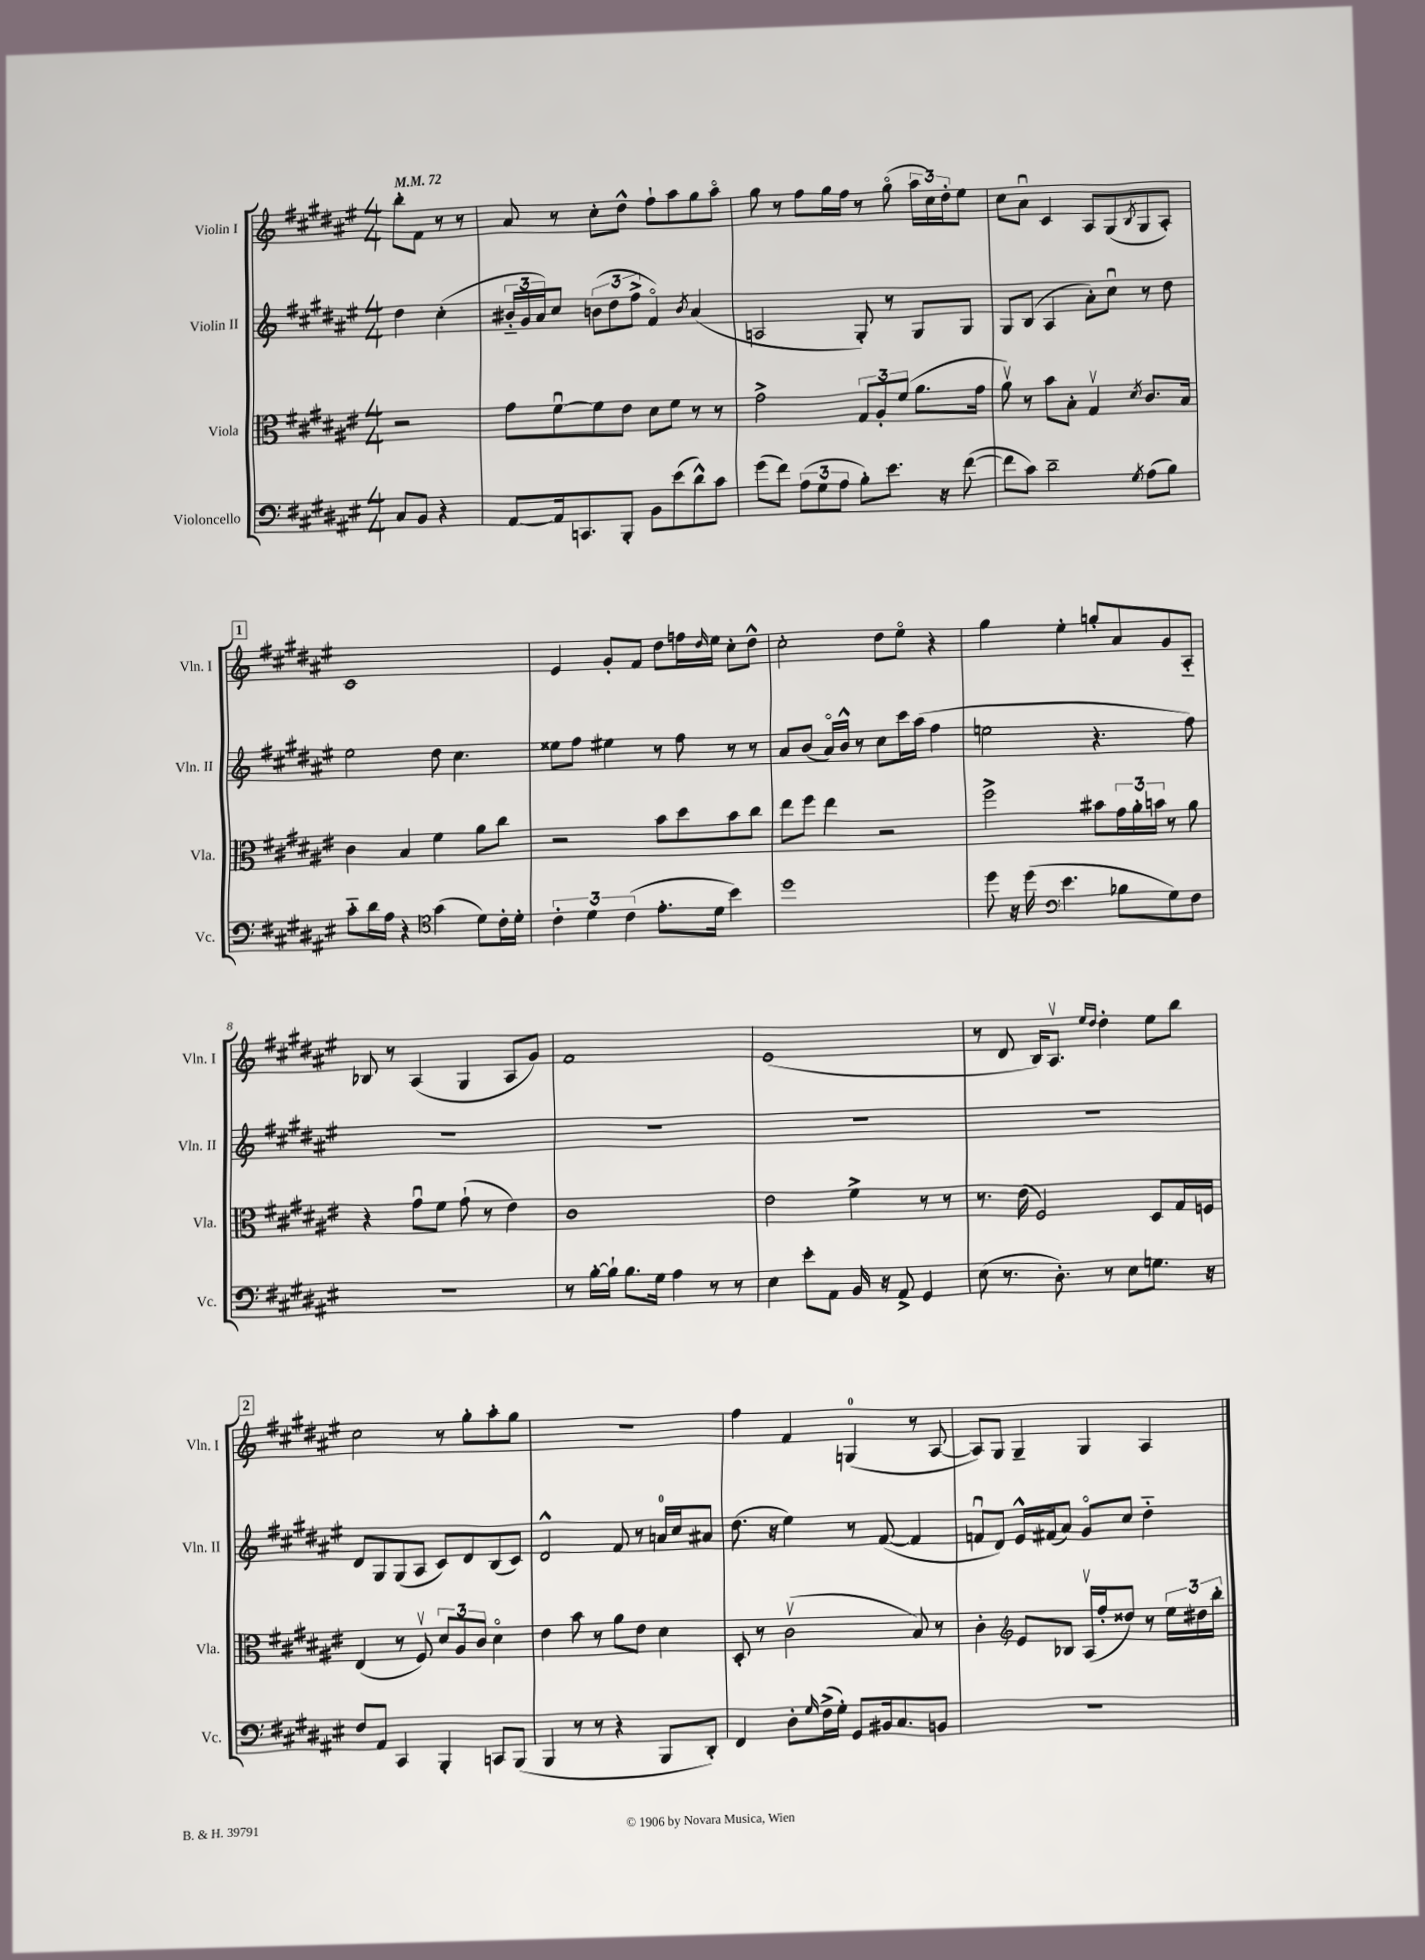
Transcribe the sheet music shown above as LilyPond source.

<<
\new StaffGroup <<
\new Staff = "s0" \with { instrumentName = "Violin I" shortInstrumentName = "Vln. I" } {
    \clef treble \key fis \major \numericTimeSignature \time 4/4 \partial 2 \tempo 4 = 72
    b''8-. fis'8 r8 r8 |
    ais'8 r8 cis''8-. dis''8-^ fis''8-! ais''8 gis''8 ais''8\flageolet |
    gis''8 r8 fis''8 gis''16 fis''16 r8 gis''8\flageolet( \tuplet 3/2 { ais''16 cis''16) dis''16-. } eis''8 |
    cis''8 ais'8\downbow cis'4 ais8 gis8( \acciaccatura { b8 } gis8 ais8-.) |
    \mark \markup { \box "1" } cis'1 |
    eis'4 gis'8-. fis'8 dis''8 f''16 \grace { dis''16 } eis''16 cis''8-. dis''8-^ |
    cis''2-. dis''8 eis''8\flageolet r4 |
    gis''4 eis''4-. g''8-. ais'8 gis'8 ais8-_ |
    bes8 r8 ais4( gis4 ais8 gis'8) |
    fis'1 |
    eis'1( |
    r8 dis'8 b16) ais8.\upbow \grace { eis''16 dis''16 } dis''4-. eis''8 b''8 |
    \mark \markup { \box "2" } cis''2 r8 gis''8-. ais''8-. gis''8 |
    R1 |
    fis''4 fis'4 g4-0( r8 ais8~ |
    ais8) gis8 gis4-- gis4 ais4 \bar "|." |
}
\new Staff = "s1" \with { instrumentName = "Violin II" shortInstrumentName = "Vln. II" } {
    \clef treble \key fis \major \numericTimeSignature \time 4/4 \partial 2
    dis''4 cis''4-.( |
    \tuplet 3/2 { bis'16-_ gis'16 ais'16) } cis''8 \tuplet 3/2 { b'8( dis''8 fis''8-> } fis'4\flageolet) \acciaccatura { b'8 } ais'4( |
    a2 gis8-.) r8 gis8 gis8 |
    gis8 b8( ais4 ais'8-.) cis''8\downbow r8 dis''8 |
    \mark \markup { \box "1" } eis''2 dis''8 cis''4. |
    eisis''8 fis''8 eis''4 r8 fis''8 r8 r8 |
    ais'8 b'8( ais'16\flageolet) b'16-^ r8 cis''8 cis'''16 ais''16( fis''4 |
    e''2 r4. fis''8) |
    R1 |
    R1 |
    R1 |
    R1 |
    \mark \markup { \box "2" } dis'8 gis8 gis8( ais8 cis'8) dis'8 b8( cis'8) |
    dis'2-^ fis'8 r8 a'16-0 cis''16 ais'8 |
    dis''8.( r16 eis''4) r8 fis'8~( fis'4 |
    f'8\downbow dis'8) eis'16-^ fis'16( ais'8) gis'8\flageolet cis''8 dis''4-_ \bar "|." |
}
\new Staff = "s2" \with { instrumentName = "Viola" shortInstrumentName = "Vla." } {
    \clef alto \key fis \major \numericTimeSignature \time 4/4 \partial 2
    r2 |
    gis'8 fis'8~\downbow fis'8 eis'8 dis'8 fis'8 r8 r8 |
    gis'2-> \tuplet 3/2 { gis8 ais8-. fis'8( } ais'8. gis'16 |
    ais'8\upbow) r8 b'8 b8-. gis4\upbow \acciaccatura { dis'8 } cis'8. b16 |
    \mark \markup { \box "1" } cis'4 b4 fis'4 ais'8 cis''8 |
    r2 b'8 dis''8 b'8 cis''8 |
    eis''8 fis''8 eis''4 r2 |
    fis''2-> bis'8 \tuplet 3/2 { gis'16 ais'16-. b'16 } r8 ais'8 |
    r4 gis'8\downbow fis'8 gis'8-!( r8 eis'4) |
    cis'1 |
    eis'2 fis'4-> r8 r8 |
    r8. eis'16( fis2) dis8 gis16 f16 |
    \mark \markup { \box "2" } eis4( r8 fis8\upbow) \tuplet 3/2 { dis'8 ais8 cis'8 } dis'4\flageolet |
    eis'4 b'8 r8 ais'8 eis'8 dis'4 |
    dis8-. r8 cis'2\upbow( b8) r8 |
    cis'4-. \clef treble eis'8 bes8 ais16\upbow( fis''16-. disis''8) r8 \tuplet 3/2 { eis''16 dis''16 b''16-. } \bar "|." |
}
\new Staff = "s3" \with { instrumentName = "Violoncello" shortInstrumentName = "Vc." } {
    \clef bass \key fis \major \numericTimeSignature \time 4/4 \partial 2
    cis8 b,8 r4 |
    ais,8~ ais,16 c,8. b,,8-. b,8 eis'8( dis'8-^) cis'8 |
    gis'8( fis'8) \tuplet 3/2 { ais8( gis8 ais8 } b8-.) eis'8. r16 fis'8~( |
    fis'8 cis'8) dis'2-- \acciaccatura { gis8 } ais8( b8) |
    \mark \markup { \box "1" } cis'8-_ dis'16 ais16 r4 \clef tenor gis'4( dis'8) cis'16-. dis'16-. |
    \tuplet 3/2 { cis'4-. dis'4 cis'4( } eis'8.-. dis'16 b'4) |
    dis''1 |
    dis''8 r16 dis''16( \clef bass eis'4. bes8 gis8) fis8 |
    R1 |
    r8 b16~-. b16-! b8. gis16 ais4 r8 r8 |
    eis4 eis'8-. ais,8 b,16 r16 ais,8-> gis,4 |
    eis8( r8. dis8.-.) r8 eis8 g8. r16 |
    \mark \markup { \box "2" } fis8 ais,8 cis,4 b,,4-. c,8 b,,8( |
    b,,4 r8 r8 r4 b,,8 dis,8-.) |
    fis,4 dis8-. \grace { gis16 } fis16->( gis16-.) gis,8 bis,16 cis8. b,8 |
    R1 \bar "|." |
}
>>
>>
